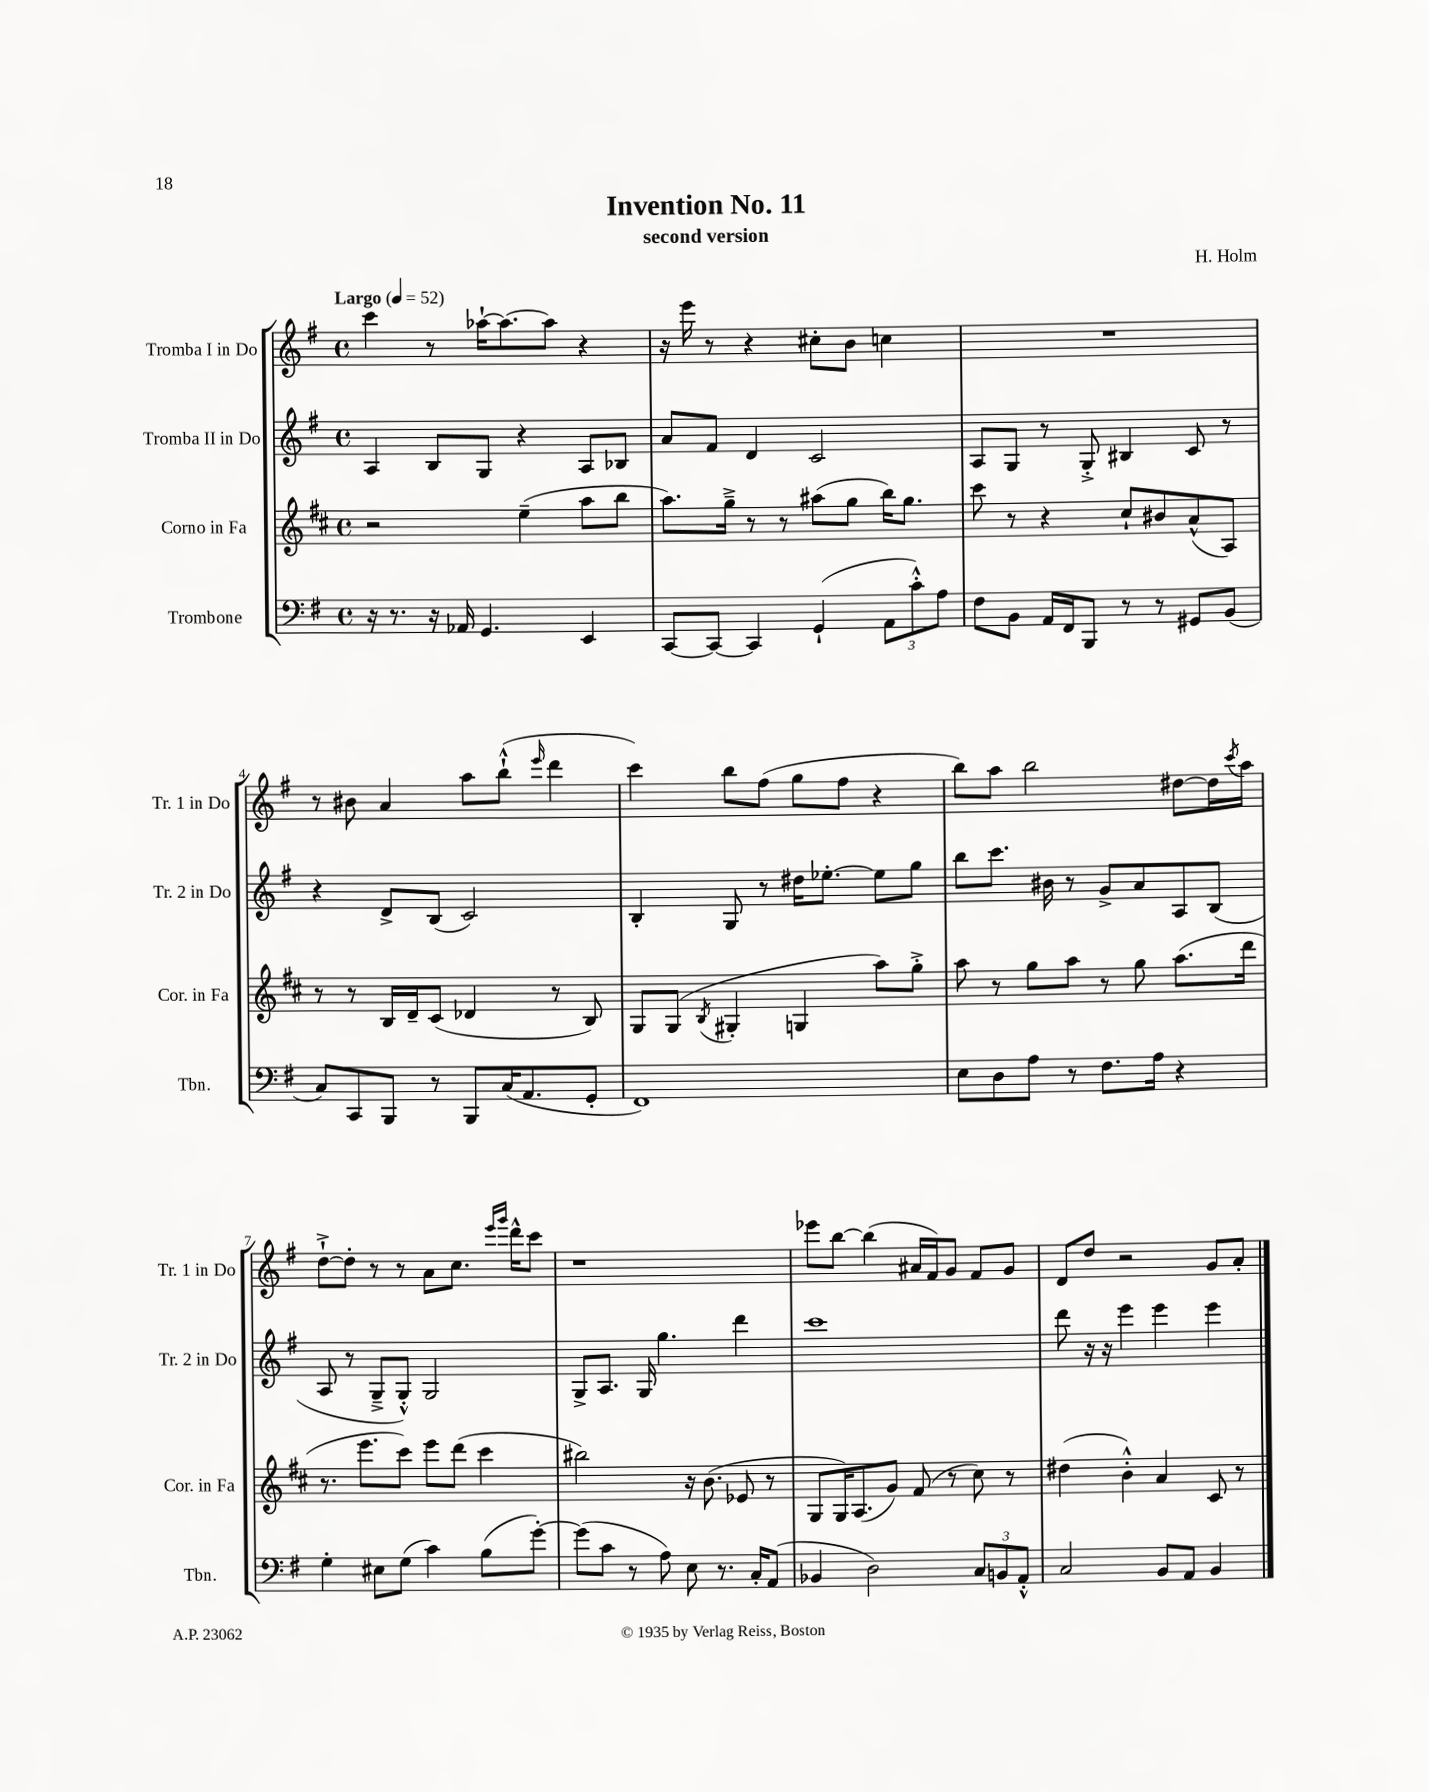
\header { title = "Invention No. 11" composer = "H. Holm" subtitle = "second version" }
<<
\new StaffGroup <<
\new Staff = "s0" \with { instrumentName = "Tromba I in Do" shortInstrumentName = "Tr. 1 in Do" } {
    \clef treble \key g \major \defaultTimeSignature \time 4/4 \tempo "Largo" 4 = 52
    c'''4 r8 aes''16~-! aes''8.~ aes''8 r4 |
    r16 e'''16 r8 r4 cis''8-. b'8 c''4 |
    R1 |
    r8 bis'8 a'4 a''8 b''8-!-^( \grace { e'''16 } d'''4 |
    c'''4) b''8 fis''8( g''8 fis''8 r4 |
    b''8) a''8 b''2 dis''8~ dis''16 \acciaccatura { c'''8 } a''16 |
    d''8~-!-> d''8-. r8 r8 a'8 c''8. \grace { e'''16 g'''16 } d'''16-^ c'''8 |
    r1 |
    ees'''8 b''8~ b''4( ais'16 fis'16) g'8 fis'8 g'8 |
    d'8 d''8 r2 g'8 a'8-. \bar "|." |
}
\new Staff = "s1" \with { instrumentName = "Tromba II in Do" shortInstrumentName = "Tr. 2 in Do" } {
    \clef treble \key g \major \defaultTimeSignature \time 4/4
    a4 b8 g8 r4 a8 bes8 |
    a'8 fis'8 d'4 c'2 |
    a8 g8 r8 g8-.-> bis4 c'8 r8 |
    r4 d'8-> b8( c'2) |
    b4-. g8 r8 dis''16 ees''8.~-. ees''8 g''8 |
    b''8 c'''8. bis'16 r8 g'8-> a'8 a8 b8( |
    a8 r8 g8---> g8-.-^) g2 |
    g8-> a8. g16 g''4. d'''4 |
    c'''1 |
    d'''8 r16 r16 e'''4 e'''4 e'''4 \bar "|." |
}
\new Staff = "s2" \with { instrumentName = "Corno in Fa" shortInstrumentName = "Cor. in Fa" } {
    \clef treble \key d \major \defaultTimeSignature \time 4/4
    r2 e''4--( a''8 b''8 |
    a''8.) g''16---> r8 r8 ais''8( g''8 b''16) g''8. |
    cis'''8 r8 r4 cis''8-! bis'8 a'8-^( a8) |
    r8 r8 b16 d'16-- cis'8( des'4 r8 b8) |
    g8 g8( \acciaccatura { b8 } gis4-. g4 a''8) g''8-.-> |
    a''8 r8 g''8 a''8 r8 g''8 a''8.( d'''16 |
    r8. e'''8. cis'''8) e'''8 d'''8( cis'''4 |
    bis''2) r16 b'8.( ees'8 r8 |
    g8 g16) a8.( g'8) fis'8( r8 cis''8) r8 |
    dis''4( b'4-.-^) a'4 cis'8 r8 \bar "|." |
}
\new Staff = "s3" \with { instrumentName = "Trombone" shortInstrumentName = "Tbn." } {
    \clef bass \key g \major \defaultTimeSignature \time 4/4
    r16 r8. r16 aes,16 g,4. e,4 |
    c,8~ c,8~ c,4 g,4-!( \tuplet 3/2 { a,8 c'8-.-^) a8 } |
    fis8 b,8 a,16 fis,16 b,,8 r8 r8 gis,8 b,8( |
    c8) c,8 b,,8 r8 b,,8 c16( a,8. g,8-. |
    fis,1) |
    e8 d8 a8 r8 fis8. a16 r4 |
    g4-. eis8 g8( c'4) b8( g'8~-.) |
    g'8( c'8 r8 a8) e8 r8. c16-. a,8( |
    bes,4 d2) \tuplet 3/2 { c8 b,8 a,8-.-^ } |
    c2 b,8 a,8 b,4 \bar "|." |
}
>>
>>
